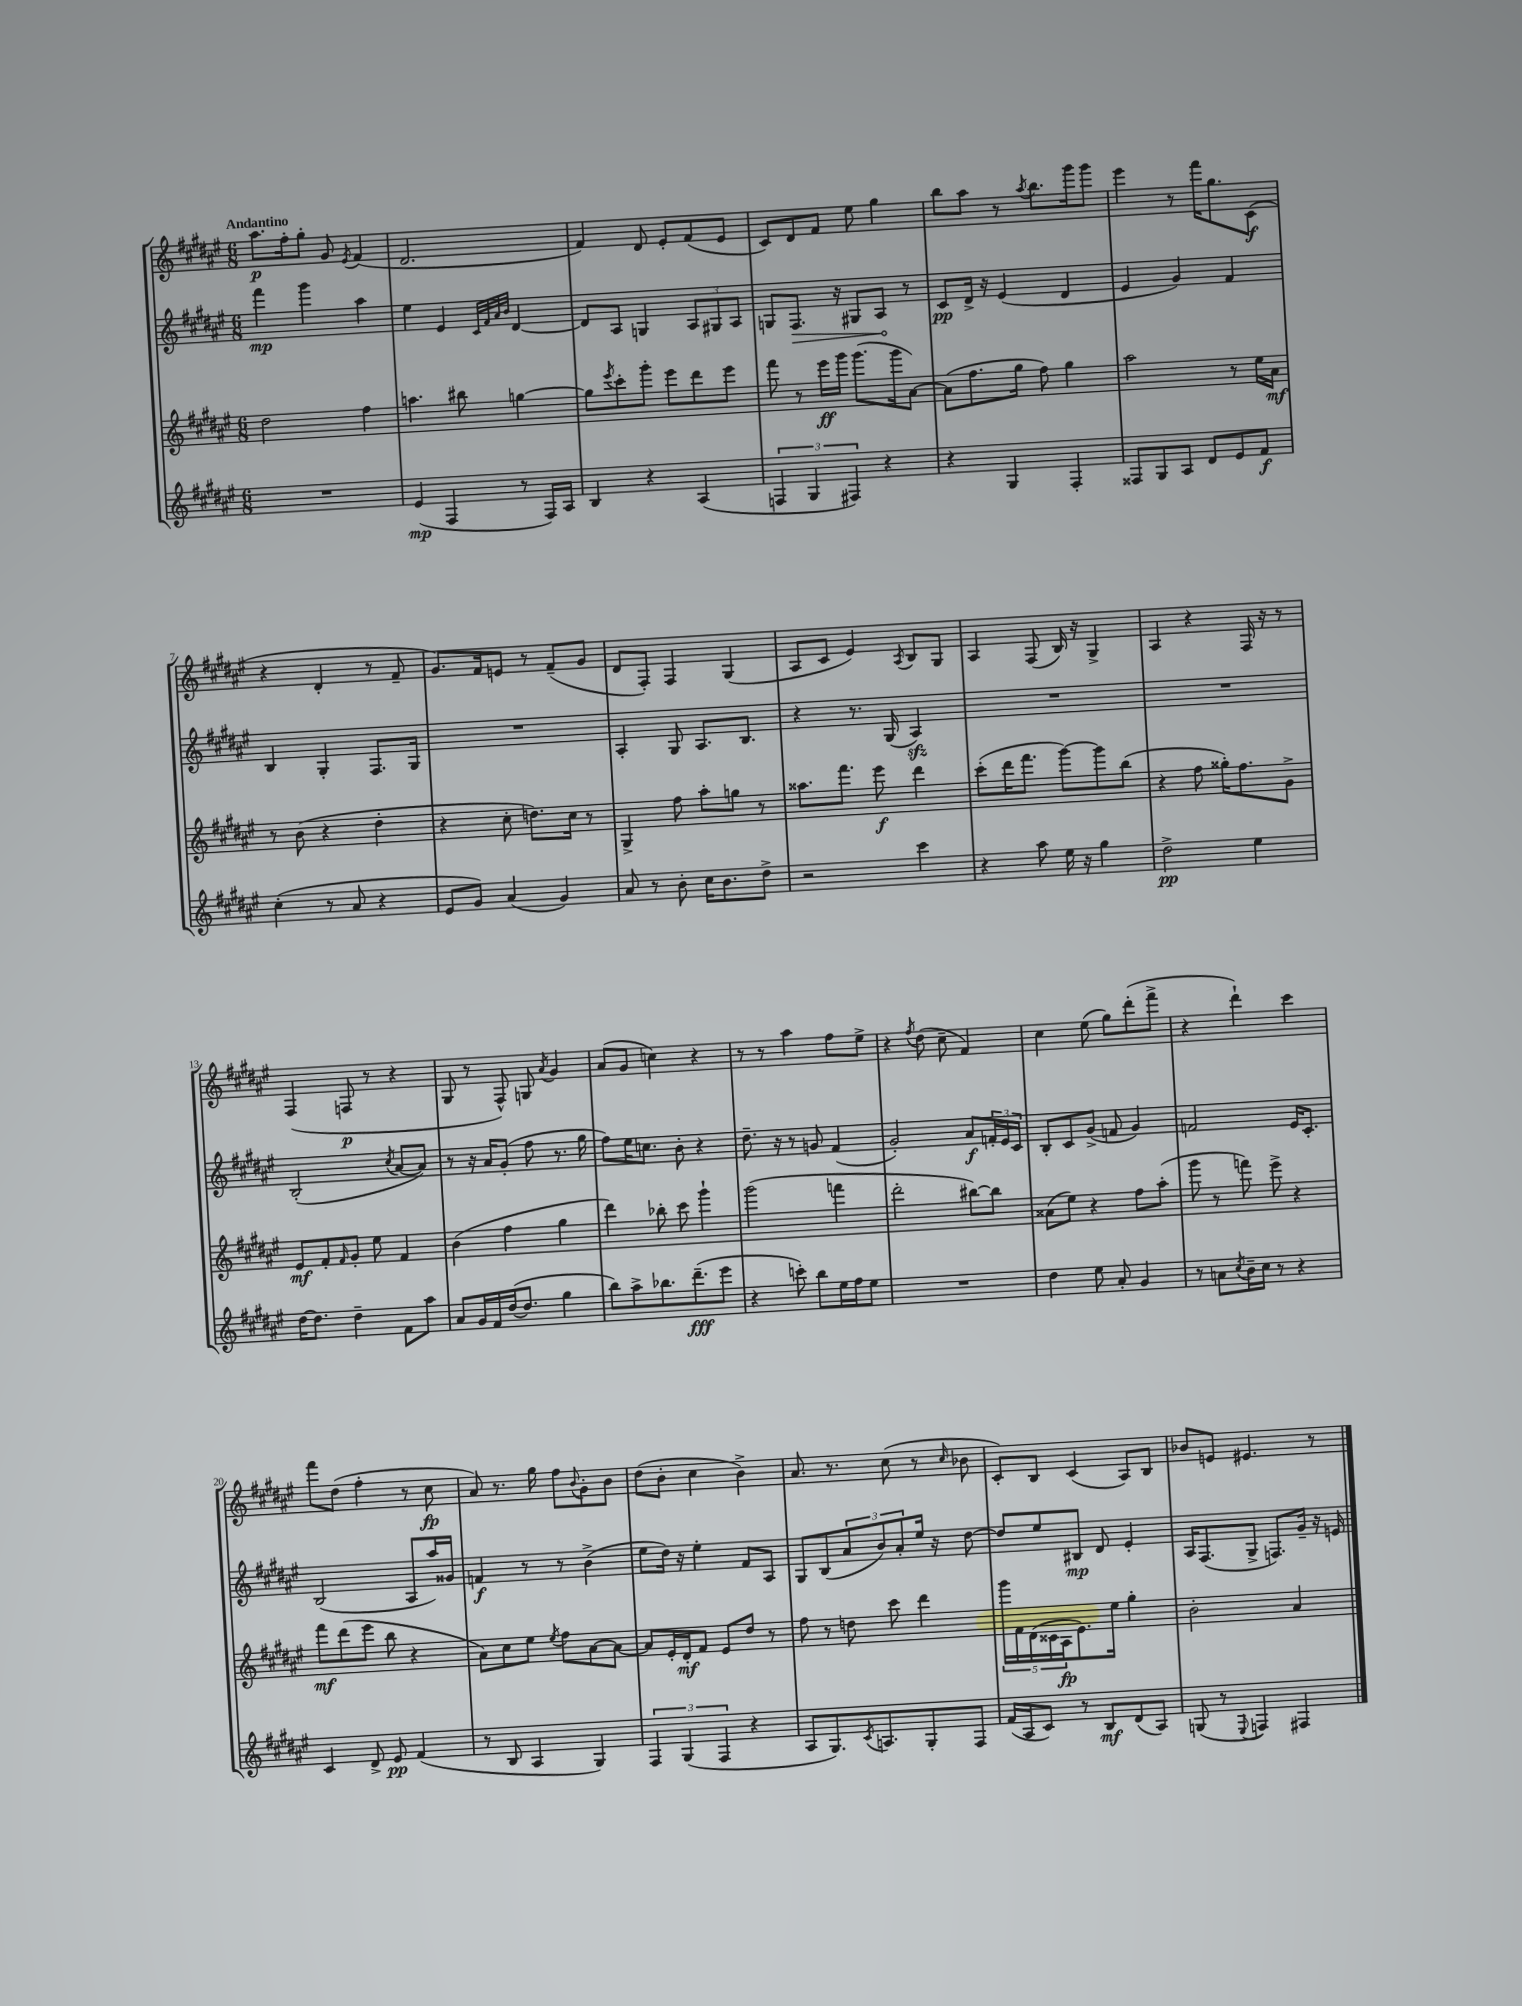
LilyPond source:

<<
\new StaffGroup <<
\new Staff = "s0" {
    \clef treble \key fis \major \numericTimeSignature \time 6/8 \tempo "Andantino"
    ais''8.\p fis''16-. gis''8-. gis'8 \acciaccatura { eis'8 } fis'4( |
    dis'2. |
    fis'4) dis'8 eis'8-. fis'8( eis'8 |
    cis'8) dis'8 fis'8 eis''8 gis''4 |
    b''8 ais''8 r8 \acciaccatura { ais''8 } b''8. gis'''16 gis'''8 |
    eis'''4 r8 fis'''16 gis''8. cis'8\f( |
    r4 dis'4-. r8 fis'8-- |
    gis'8.) fis'16 e'8 r8 fis'8--( gis'8 |
    dis'8 fis8-.) fis4 gis4( |
    ais8 cis'8 eis'4) \acciaccatura { ais8 } b8 gis8 |
    ais4 fis8( b16) r16 gis4-> |
    ais4 r4 fis16 r16 r8 |
    fis4( f8\p r8 r4 |
    gis8 r8 fis8-^) g8 \acciaccatura { ais'8 } gis'4 |
    ais'8( gis'8 c''4) r4 |
    r8 r8 ais''4 fis''8 eis''8-> |
    r4 \acciaccatura { fis''8 } dis''8( cis''8-- fis'4) |
    cis''4 eis''8( gis''8) dis'''8-.( fis'''8-> |
    r4 dis'''4-!) cis'''4 |
    fis'''8 dis''8( fis''4-. r8 cis''8\fp |
    ais'8) r8. gis''16 fis''8 \appoggiatura { b'8 } gis'8-. b'8 |
    dis''8( b'8-. cis''4 b'4->) |
    ais'8. r8. cis''8( r8 \grace { cis''16 } bes'8 |
    cis'8-.) b8 cis'4( ais8) b8 |
    bes'8 e'8 eis'4. r8 \bar "|." |
}
\new Staff = "s1" {
    \clef treble \key fis \major \numericTimeSignature \time 6/8
    fis'''4\mp gis'''4 ais''4 |
    eis''4 eis'4 \grace { cis'32 fis'32 ais'32 b'32 } dis'4~ |
    dis'8 ais8 g4 \tuplet 3/2 { ais8 gis8 ais8 } |
    g8 \once \override Hairpin.circled-tip = ##t fis8.\> r16 gis8 ais8\! r8 |
    cis'8\pp dis'16-> r16 eis'4( dis'4 |
    eis'4 gis'4) fis'4 |
    b4 gis4-. fis8. gis16 |
    R2. |
    ais4-. gis8 ais8. b8. |
    r4 r8. gis16( ais4\sfz) |
    R2. |
    R2. |
    b2-.( \acciaccatura { cis''8 } ais'8~ ais'8) |
    r8 r16 ais'16 gis'8-.( fis''8 r8. gis''16 |
    fis''8) eis''16 c''8. b'8-. r4 |
    dis''8.-- r16 r8 g'8 fis'4( |
    gis'2-.) ais'8\f \tuplet 3/2 { f'16-. eis'16 cis'16 } |
    b8-. cis'8 gis'8->( f'8 gis'4) |
    f'2 eis'16 cis'8.-. |
    b2( ais8 ais''16) gisis'16 |
    f'4\f r8 r8 b'4->( |
    eis''8 dis''16) r16 eis''4-. fis'8 ais8 |
    gis8 b8( \tuplet 3/2 { ais'8 b'8) ais'8-. } eis''16 r16 dis''8~ |
    dis''8 eis''8 bis8\mp dis'8 eis'4-. |
    ais16 fis8.( gis8-> f8.) gis'16-- r16 e'16 \bar "|." |
}
\new Staff = "s2" {
    \clef treble \key fis \major \numericTimeSignature \time 6/8
    dis''2 fis''4 |
    a''4. bis''8 g''4~ |
    g''8 \acciaccatura { eis'''8 } cis'''8-. gis'''8-. eis'''8 dis'''8 eis'''8 |
    fis'''8 r8 eis'''16\ff gis'''16 gis'''8.( gis'''16 ais'8~) |
    ais'8( fis''8. gis''16 fis''8) gis''4 |
    ais''2 r8 eis''16 ais'16\mf |
    r8 b'8( r4 dis''4-. |
    r4 cis''8-. d''8.) cis''16 r8 |
    gis4-> fis''8 ais''8-. g''8 r8 |
    aisis''8. fis'''8. eis'''8\f dis'''4 |
    cis'''8-.( dis'''16 fis'''8. gis'''8~) gis'''8 b''8( |
    r4 fis''8 gisis''16-.) fis''8. gis'8-> |
    eis'8\mf fis'8-. \grace { fis'16 } gis'8-. eis''8 fis'4 |
    b'4( fis''4 gis''4 |
    dis'''4) bes''8-. cis'''8 gis'''4-! |
    gis'''2( f'''4 |
    dis'''2-. bis''8~) bis''8 |
    aisis'8( eis''8) r4 fis''8 ais''8-.( |
    gis'''8 r8 f'''8) eis'''8-> r4 |
    fis'''8\mf dis'''8( eis'''8 b''8 r4 |
    ais'8) cis''8 eis''8 \acciaccatura { eis''8 } fis''8 ais'8~ ais'8~ |
    ais'8 eis'16-. dis'16-.\mf fis'8 eis'8 dis''8 r8 |
    fis''8 r8 d''8 cis'''8 dis'''4 |
    \tuplet 5/4 { gis'''16 fis'16 dis'16( cisis'16 ais16\fp } eis'8.) eis''16 gis''4-. |
    b'2-. ais'4 \bar "|." |
}
\new Staff = "s3" {
    \clef treble \key fis \major \numericTimeSignature \time 6/8
    R2. |
    eis'4\mp( fis4 r8 fis16) ais16 |
    b4 r4 ais4( |
    \tuplet 3/2 { f4 gis4 fis4) } r4 |
    r4 gis4 fis4-. |
    fisis8 gis8 ais8 dis'8 eis'8 fis'8\f |
    cis''4-.( r8 ais'8 r4 |
    eis'8 gis'8) ais'4( gis'4) |
    ais'8 r8 b'8-. cis''16 b'8. dis''8-> |
    r2 cis'''4 |
    r4 ais''8 eis''16 r16 gis''4 |
    dis''2->\pp eis''4 |
    dis''16~ dis''8. dis''4-- fis'8 ais''8 |
    ais'8 gis'16 fis'16 dis''16~( dis''8. gis''4 |
    b''8) ais''8-> bes''8. dis'''8.--\fff( eis'''8 |
    r4 c'''8-.) b''8 eis''16 fis''16 eis''8 |
    R2. |
    dis''4 eis''8 ais'8-. gis'4 |
    r8 a'8 \acciaccatura { cis''8 } b'16-- cis''16 r8 r4 |
    cis'4 dis'8-> eis'8\pp fis'4( |
    r8 b8 ais4 gis4) |
    \tuplet 3/2 { fis4 gis4( fis4 } r4 |
    ais8 gis8.) \acciaccatura { cis'8 } a8. gis8-. fis8 |
    fis'16( ais16 cis'8) r8 b8\mf dis'8( ais8) |
    g8( r8 \appoggiatura { eis8 } f4) fis4 \bar "|." |
}
>>
>>
